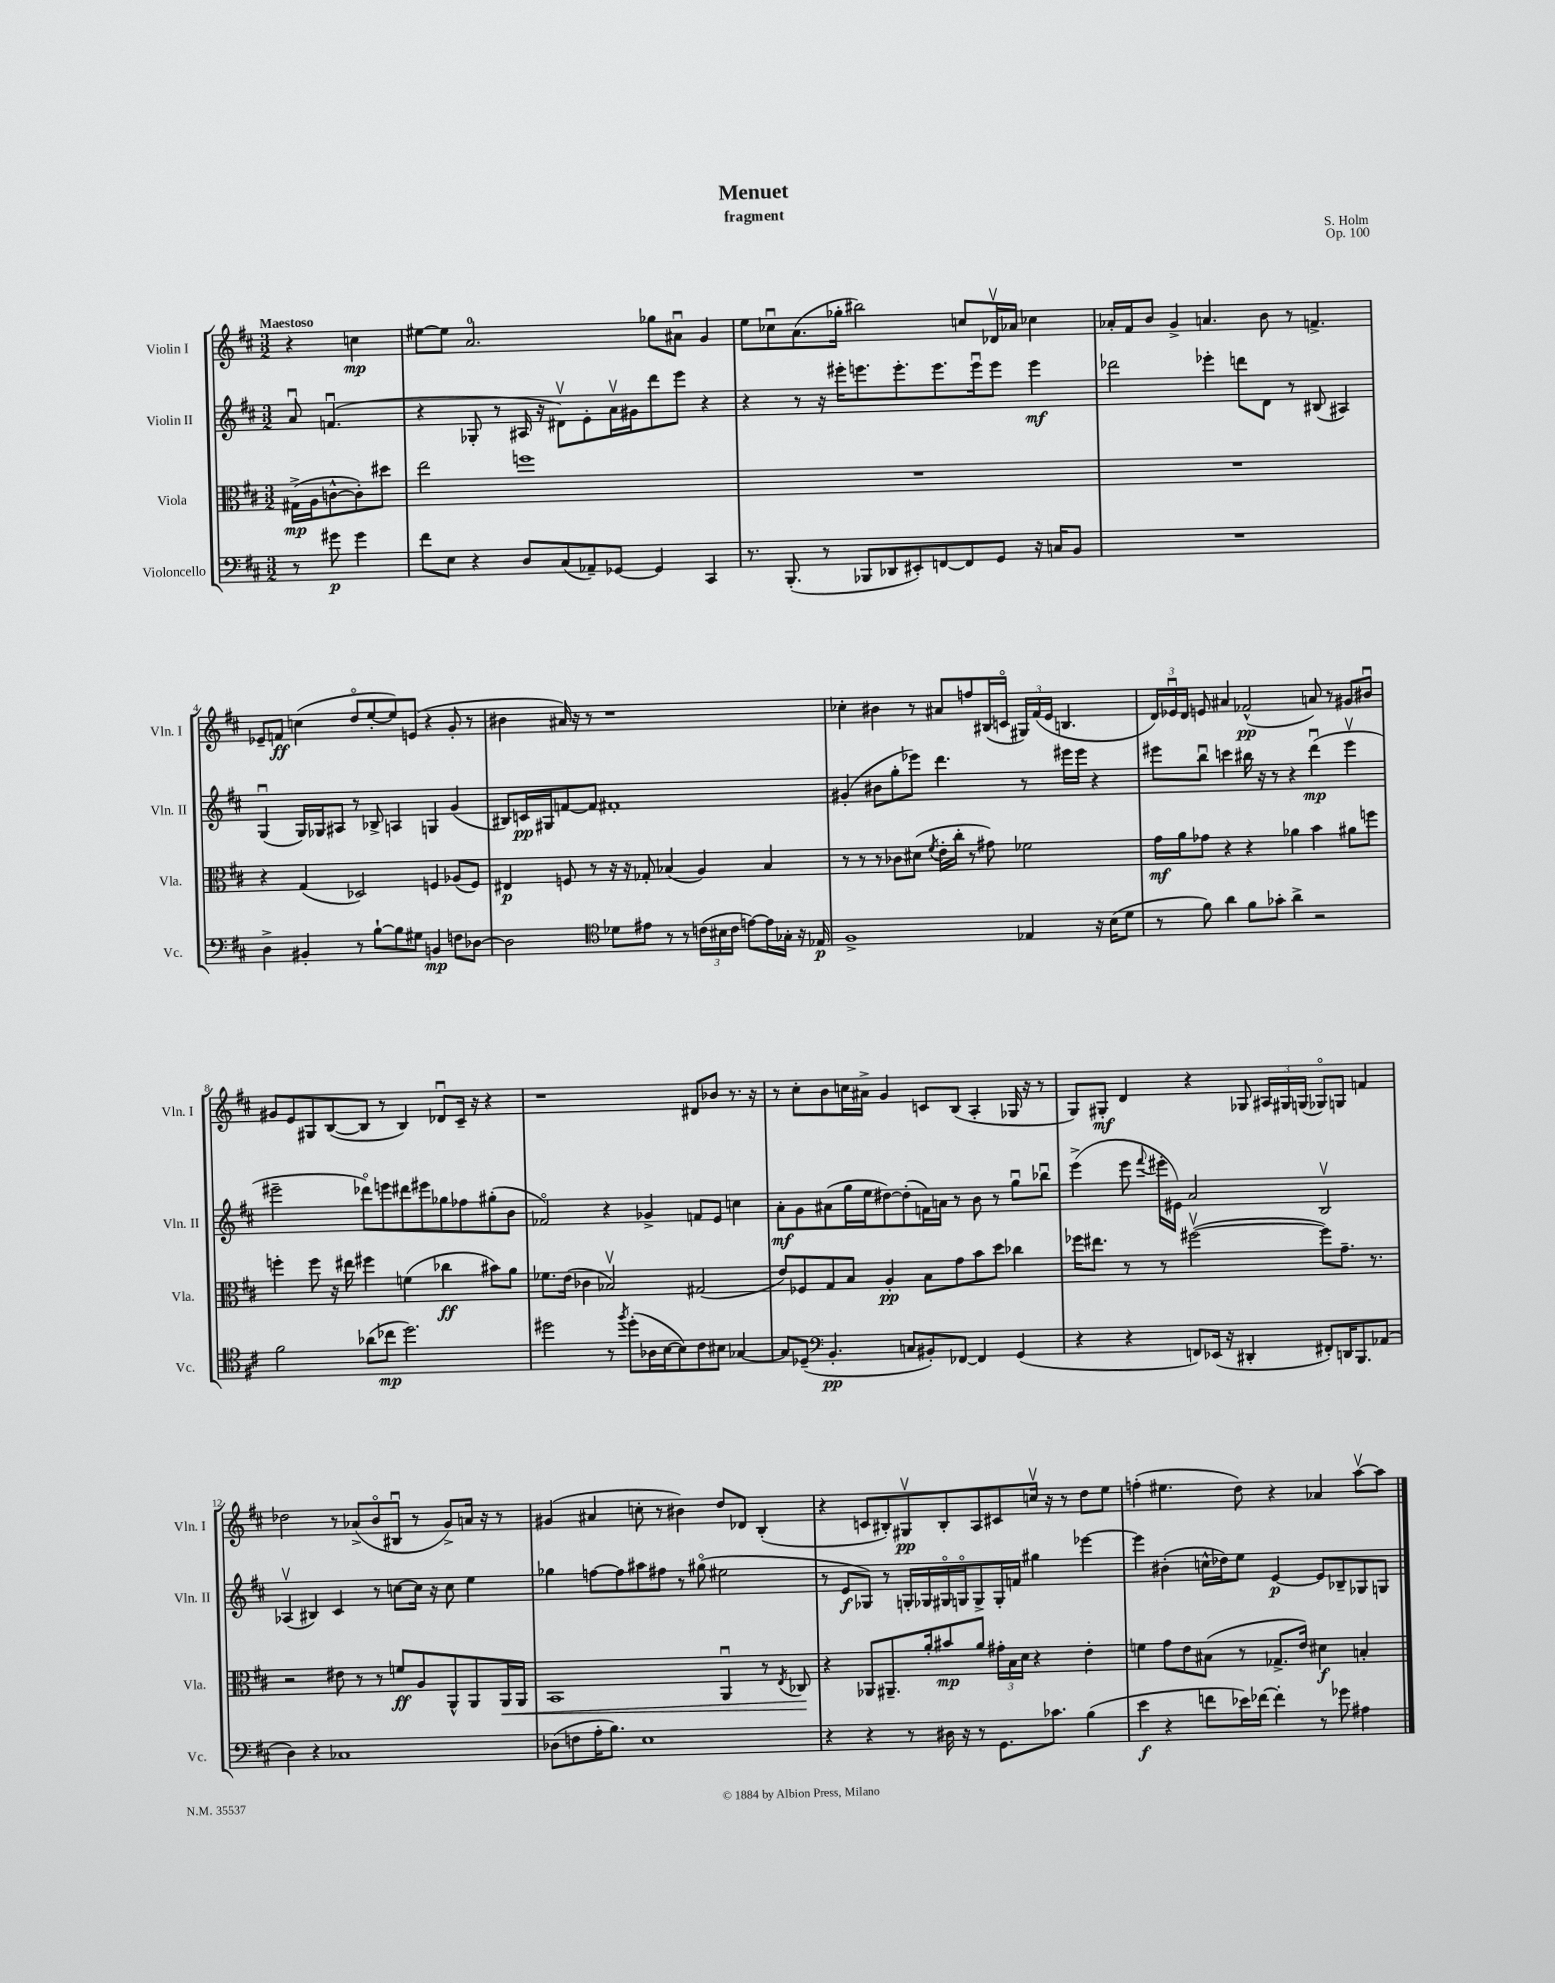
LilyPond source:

\header { title = "Menuet" composer = "S. Holm" subtitle = "fragment" opus = "Op. 100" }
<<
\new StaffGroup <<
\new Staff = "s0" \with { instrumentName = "Violin I" shortInstrumentName = "Vln. I" } {
    \clef treble \key d \major \numericTimeSignature \time 3/2 \partial 2 \tempo "Maestoso"
    \autoBeamOff r4 c''4\mp |
    eis''8[~ eis''8] a'2.-0 ges''8[ ais'8]\downbow g'4 |
    e''8[ ces''8\downbow a'8.( ges''16]-. bis''2) c''8[ des'16\upbow aes'16] ces''4 |
    aes'16[-. fis'16 b'8] g'4-> a'4. b'8 r8 f'4.-> |
    ees'8[-- f'8]\ff c''4( d''8[\flageolet e''8~-. e''8) e'8]( r4 g'8-. r8 |
    bis'4 ais'16) r16 r8 r1 |
    ces''4-. bis'4 r8 ais'8[ f''8 bis16( c'16]\flageolet \tuplet 3/2 { gis16[) fis'16( e'16] } b4. |
    \tuplet 3/2 { d'16[) ees'16\downbow d'16] } e'8 ais'4 fes'2-^\pp( a'8) r8 gis'8[ bis'8]\downbow |
    gis'8[ e'8 gis8 b8~( b8] r8 b4) des'8[\downbow cis'16]-- r16 r4 |
    r1 dis'8[ bes'8] r8. r16 |
    r8 cis''8[-. b'8 c''16 ais'16]-> g'4 c'8[ b8]( a4-. ges16 r16 r8 |
    g8[) gis8]-.\mf d'4 r4 ges8 \tuplet 3/2 { ais16[ gis16 g16]( } ges8[\flageolet) g8] f'4 |
    des''2 r8 aes'8[->( b'8\flageolet bis8]\downbow r8 g'8[->) a'16] r16 r8 |
    gis'4( ais'4 c''8-. r8 bis'4) d''8[ des'8] b4-.( |
    r4 c'8[ bis8-.) gis8\upbow\pp bis8-. a8 cis'8 c''16]\upbow r16 r8 d''8[ e''8] |
    f''4-.( eis''4. d''8) r4 aes'4 a''8[~\upbow a''8] \bar "|." |
}
\new Staff = "s1" \with { instrumentName = "Violin II" shortInstrumentName = "Vln. II" } {
    \clef treble \key d \major \numericTimeSignature \time 3/2 \partial 2
    \autoBeamOff a'8\downbow f'4.\downbow( |
    r4 ges8-. r8 ais16 r16 dis'8[\upbow) e'8-. a'16\upbow gis'16 d'''8 e'''8] r4 |
    r4 r8 r16 eis'''16[-. e'''8. e'''8.-. e'''8. e'''16\downbow e'''8] e'''4\mf |
    des'''2 ees'''4-. d'''8[ d'8] r8 bis8( ais4) |
    g4\downbow( g16[) ges16 ais8] r8 bes8-> a4 g4 g'4( |
    bis8[) c'16\pp gis16 f'8~ f'8] fis'1-. |
    gis'4-.( bis'8[ g''8-. ees'''8]) d'''4. r8 eis'''16[ eis'''16] r4 |
    eis'''8[ b''8]\downbow c'''4 bis''16 r16 r8 r4 d'''4\downbow\mp( eis'''4\upbow |
    eis'''2-- des'''8[\flageolet) e'''8 dis'''8 eis'''8 ges''8 fes''8 gis''8-.( b'8] |
    fes'2\flageolet) r4 ges'4-> f'8[ e'8] c''4 |
    a'8[-.\mf g'8 ais'8( g''16 e''16 dis''8~) dis''8-.( f'16) a'16] r8 b'8 r8 g''8[\downbow bes''8]\downbow |
    e'''4->( e'''8 \appoggiatura { fis'''8 } eis'''16[-. eis'16]) a'2 b2\upbow |
    aes4\upbow( bis4) cis'4 r8 c''8[~ c''16] r16 c''8 e''4 |
    ges''4 f''8[~ f''8 ais''8 fis''8] r8 gis''8\flageolet( eis''2 |
    r8 e'8[\f ges8]) r8 g16[-. ges16 gis16\flageolet g16\flageolet g8-> g16-. f'16] gis''4 ees'''4~ |
    ees'''4 bis'4-.( c''16[-^ des''16) e''8] e'4~\p e'8[ bes8-- ges8 g8] \bar "|." |
}
\new Staff = "s2" \with { instrumentName = "Viola" shortInstrumentName = "Vla." } {
    \clef alto \key d \major \numericTimeSignature \time 3/2 \partial 2
    \autoBeamOff gis16[->\mp( a16 c'8~-^ c'8-.) dis''8] |
    e''2 f''1 |
    R1. |
    R1. |
    r4 g4( des2) f4 aes8[( f8]) |
    eis4\p f8 r8 r16 r16 ges8-. bes4( a4) bes4 |
    r8 r8 r8 ces'8[ dis'8]( \acciaccatura { fis'8 } e'16[-. cis''16]-. r8 gis'8) fes'2 |
    g'16[\mf a'16 ges'8] r4 r4 aes'4 b'4 ais'8[ f''8] |
    f''4-. f''8 r16 eis''16 fis''4 f'4( ces''4\ff bis'8[) a'8] |
    fes'8.[ e'16]( ces'4 bes2\upbow) gis2( |
    e'8[) fes8 g8 b8] a4-.\pp b8[ g'8 b'8 d''8] ces''4 |
    fes''16[ eis''8.] r8 r8 fis''2~\upbow( fis''8[) g'8.]-- r8. |
    r2 eis'8 r8 r8 f'8[\ff a8 a,8-^ a,8 a,16\< a,16] |
    b,1 a,4\downbow r8 \acciaccatura { e8 } ces8\! |
    r4 aes,8[ ais,8.-- a'16-. bis'8\mp a'8] \tuplet 3/2 { gis'16[-. b16 d'16] } r4 e'4-. |
    f'4 g'8[ e'8 bis8]( r8 ges8.[-> e'16]) dis'4\f b4-. \bar "|." |
}
\new Staff = "s3" \with { instrumentName = "Violoncello" shortInstrumentName = "Vc." } {
    \clef bass \key d \major \numericTimeSignature \time 3/2 \partial 2
    \autoBeamOff r8 gis'8\p gis'4 |
    fis'8[ e8] r4 d8[ cis8( aes,8--) ges,8]~ ges,4 cis,4 |
    r8. b,,8.-.( r8 bes,,8[ des,8 eis,8-.) f,8~ f,8 g,8] r16 c16[ b,8] |
    R1. |
    d4-> bis,4-. r8 b8[~-! b8 gis8] b,4\mp f8[ des8]~ |
    des2 \clef tenor des'8[ eis'8] r8 r8 \tuplet 3/2 { c'16[( bis16 c'16] } e'8[~) e'16 ges16]-. r16 ees16\p |
    fis1-> ees4 r16 b16[( d'8] |
    r8 fis'8) a'4 fis'8[ ges'8]-. a'4-> r2 |
    fis'2 aes'8[( ces''8]\mp d''2.) |
    dis''2 r8 \acciaccatura { fis''8 } dis''8[-.( aes16 b16~ b8) cis'8 bis8] ges4~ |
    ges8[ des8]--( \clef bass b,4.-.\pp c8[ bis,8-.) fes,8]~ fes,4 g,4( |
    r4 r4 f,8[) ees,16]( r16 dis,4-. fis,8[-.) d,16 b,,8. aes,8]( |
    d4) r4 ces1 |
    des8[( f8 a16-. b8.]) e1 |
    r4 r4 r8 dis16 r16 r8 g,8.[ ces'8.] b4( |
    e'4\f r4 f'8[ ees'16) fes'16]~ fes'4-. r8 ges'8 ais4 \bar "|." |
}
>>
>>
